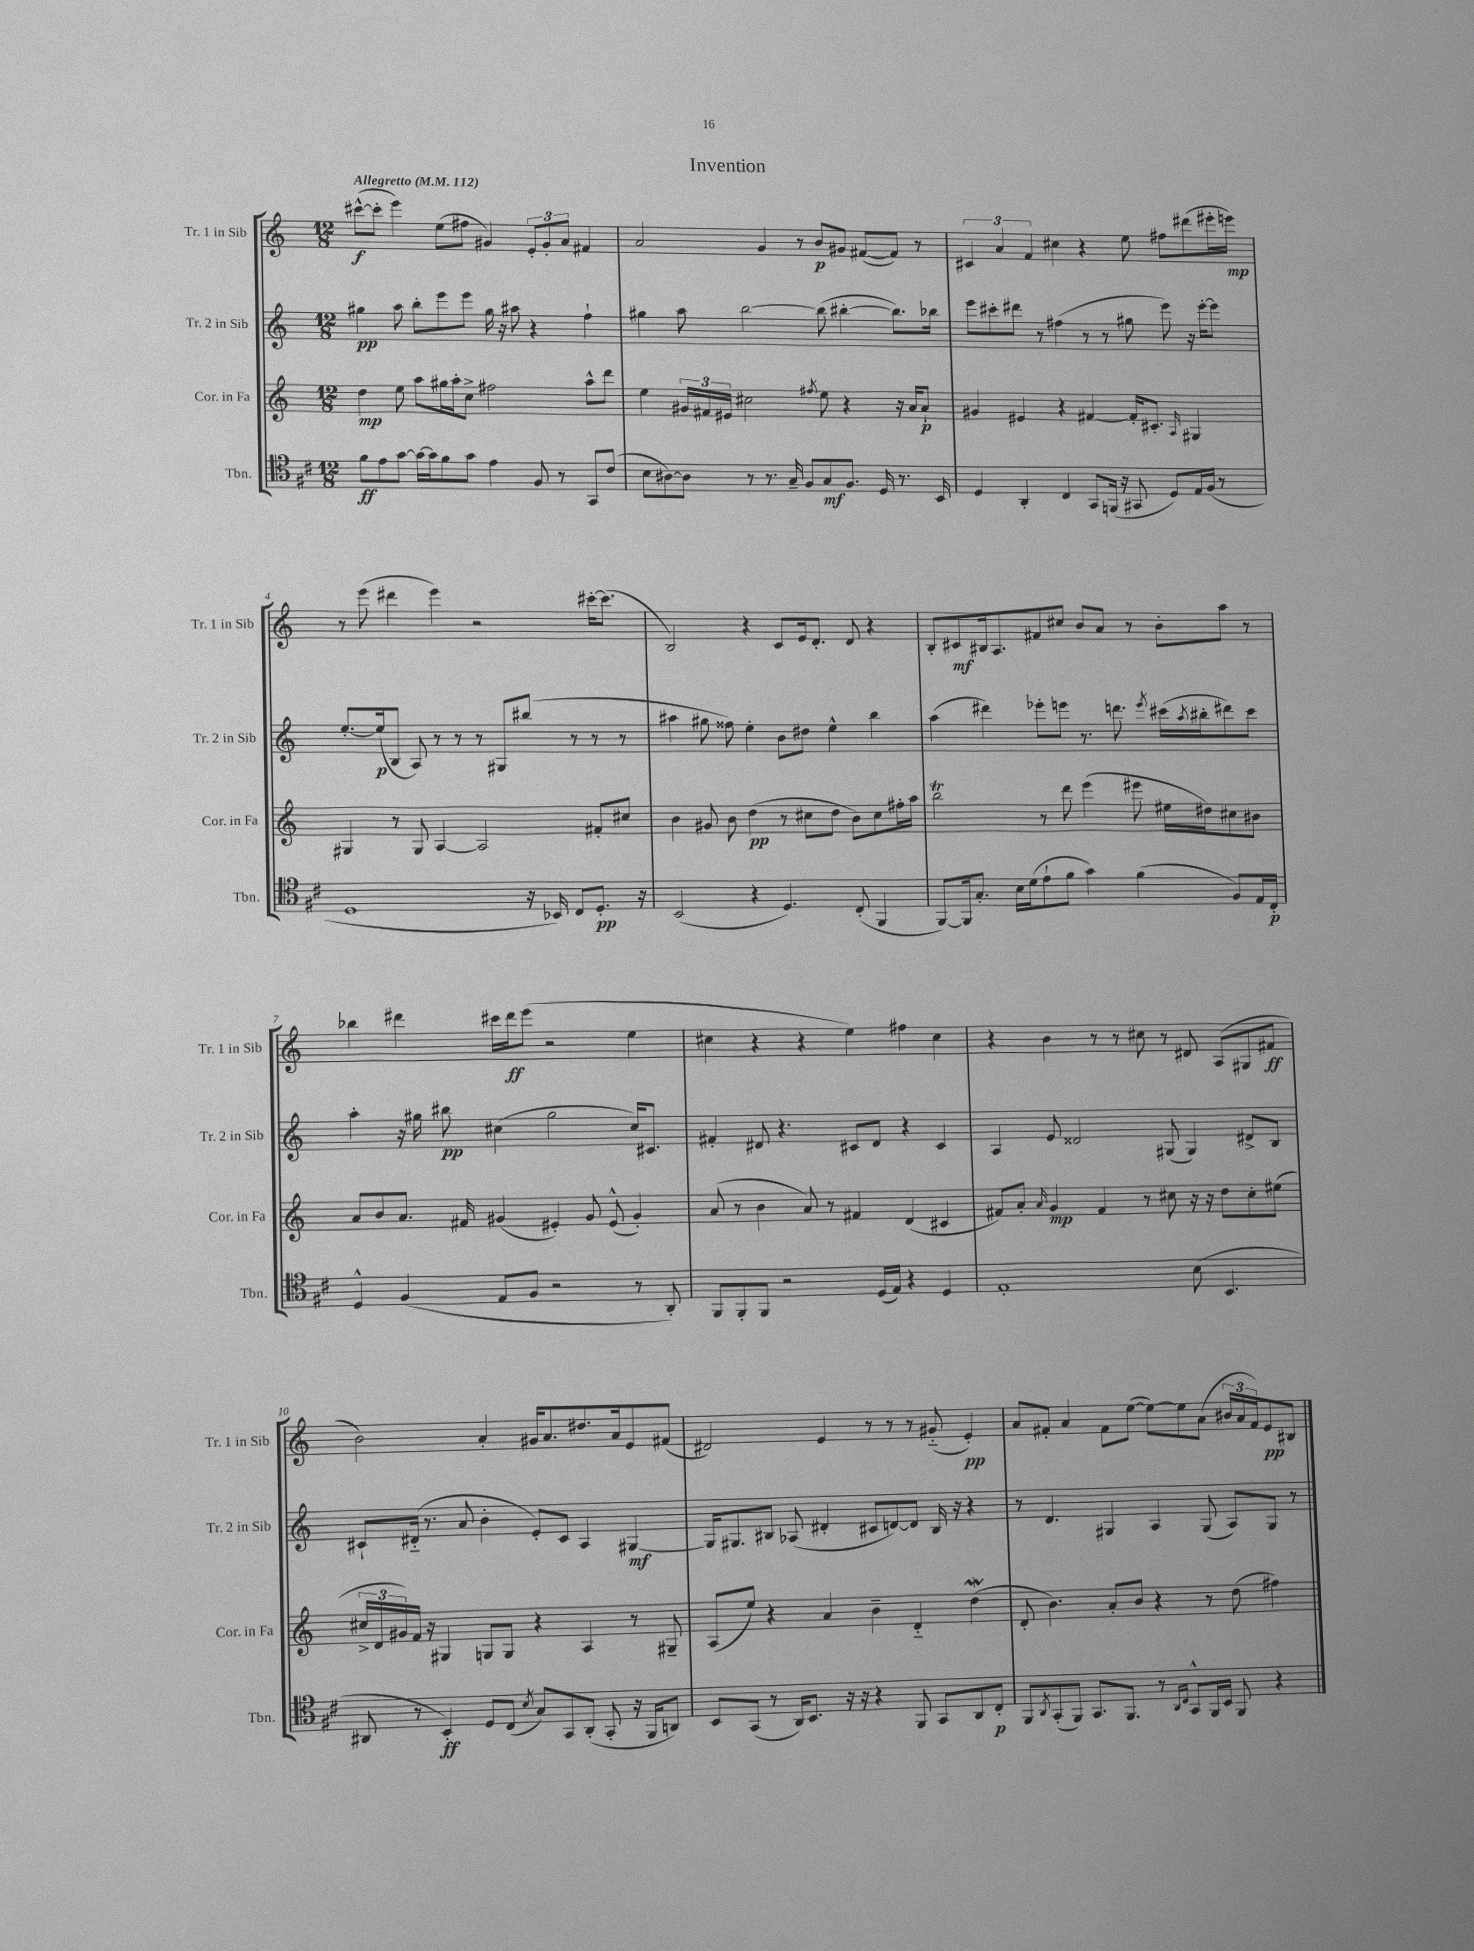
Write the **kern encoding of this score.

**kern	**dynam	**kern	**dynam	**kern	**dynam	**kern	**dynam
*part4	*part4	*part3	*part3	*part2	*part2	*part1	*part1
*staff4	*staff4	*staff3	*staff3	*staff2	*staff2	*staff1	*staff1
*I"Tbn.	*	*I"Cor. in Fa	*	*I"Tr. 2 in Sib	*	*I"Tr. 1 in Sib	*
*I'Tbn.	*	*I'Cor. in Fa	*	*I'Tr. 2 in Sib	*	*I'Tr. 1 in Sib	*
*clefC4	*	*clefG2	*	*clefG2	*	*clefG2	*
*k[f#c#]	*	*k[]	*	*k[]	*	*k[]	*
*M12/8	*	*M12/8	*	*M12/8	*	*M12/8	*
*MM112	*	*MM112	*	*MM112	*	*MM112	*
=1	=1	=1	=1	=1	=1	=1	=1
!	!	!	!	!	!	!LO:TX:a:B:t=Allegretto	!
8f#\L	ff	4dd\	mp	4gg#X\	pp	([8ccc#X^^\L	f
8e\	.	.	.	.	.	8ccc#'\J]	.
[8g\J	.	8ee\	.	8aa\	.	4eee\)	.
16g\LL_	.	8aa\L	.	8bb'\L	.	.	.
16g\J]	.	.	.	.	.	.	.
8f#\	.	16gg#X\L	.	8eee\	.	(8ee\L	.
.	.	16aa'\J	.	.	.	.	.
8g\J	.	8cc^\J	.	8eee\J	.	8ff#X\J	.
4e\	.	2ff#X\	.	16gg#\	.	4g#X/)	.
.	.	.	.	16r	.	.	.
.	.	.	.	8aa#X\	.	.	.
8F#/	.	.	.	4r	.	12e'/L	.
.	.	.	.	.	.	12g#'/	.
8r	.	.	.	.	.	.	.
.	.	.	.	.	.	12a/J	.
8GG/L	.	8aa^^\L	.	4ff`\	.	4f#X/	.
(8c#/J	.	8ddd\J	.	.	.	.	.
=2	=2	=2	=2	=2	=2	=2	=2
8B\L	.	4ee\	.	4gg#X\	.	2a/	.
[8A#X\)	.	.	.	.	.	.	.
8A#\J]	.	24g#X/LL	.	8aa\	.	.	.
.	.	24f#X/	.	.	.	.	.
.	.	24e#X/JJ	.	.	.	.	.
8r	.	2cc#X\	.	[2bb\	.	.	.
8.r	.	.	.	.	.	4g/	.
16G~/	.	.	.	.	.	.	.
8F#/L	.	.	.	.	.	8r	.
.	.	8qff#X/	.	.	.	.	.
8G/	mf	8ee\	.	(8bb\]	.	8b/L	p
8.F#/J	.	4r	.	[4bb#X'\	.	8g#X/J	.
.	.	.	.	.	.	([8f#X/L	.
16D/	.	.	.	.	.	.	.
8.r	.	16r	.	8.bb#\L])	.	8f#/J])	.
.	.	16a/KL	.	.	.	.	.
.	.	8a`/J	p	.	.	8r	.
16BB/	.	.	.	16bb-X\Jk	.	.	.
=3	=3	=3	=3	=3	=3	=3	=3
4D/	.	4g#X/	.	8eee\L	.	6c#X/	.
.	.	.	.	8ccc#X'\	.	.	.
.	.	.	.	.	.	6a/	.
4AA'/	.	4e#X/	.	8ddd#X\J	.	.	.
.	.	.	.	.	.	6f/	.
.	.	.	.	8r	.	.	.
4C#/	.	4r	.	(4ff#X\	.	4cc#X\	.
8GG/L	.	[4f#X/	.	8r	.	4r	.
(16FFn/Jk	.	.	.	8r	.	.	.
16r	.	.	.	.	.	.	.
8GG#X/	.	16f#'/KL]	.	8gg#X\	.	8ee\	.
.	.	8.c#X'/J	.	.	.	.	.
8D/L)	.	.	.	8eee\)	.	8ff#X\L	.
.	.	16qqA/	.	.	.	.	.
16E/L	.	4G#X/	.	16r	.	(8ddd#X\	.
(16F#/JJ	.	.	.	[16eee'\KL	.	.	.
8r	.	.	.	8eee\J]	.	16eee#X'\L	.
.	.	.	.	.	.	16eeen\JJ)	mp
!!LO:LB:g=z
=4	=4	=4	=4	=4	=4	=4	=4
1D	.	4G#X/	.	[8.ee'/L	.	8r	.
.	.	.	.	.	.	(8eee\	.
.	.	.	.	(16ee/k]	p	.	.
.	.	8r	.	8B/J	.	4ddd#X\	.
.	.	8G#/	.	8A/)	.	.	.
.	.	[4A/	.	8r	.	4eee\)	.
.	.	.	.	8r	.	.	.
.	.	2A/]	.	8r	.	2r	.
.	.	.	.	8G#X/L	.	.	.
16r	.	.	.	(8bb#X/J	.	.	.
16BB-X/)	.	.	.	.	.	.	.
8C#/L	.	.	.	8r	.	.	.
8.D'/J	pp	8f#X'/L	.	8r	.	[16ccc#X'\KL	.
.	.	.	.	.	.	(8.ccc#\J]	.
.	.	8cc#X/J	.	8r	.	.	.
16r	.	.	.	.	.	.	.
=5	=5	=5	=5	=5	=5	=5	=5
(2BB/	.	4b\	.	4aa#X\	.	2B/)	.
.	.	8g#X/	.	8gg#X\	.	.	.
.	.	8b\	.	8ff##X\)	.	.	.
4r	.	(4dd\	pp	4ee'\	.	4r	.
4.D/)	.	8r	.	8b\L	.	8c/L	.
.	.	8cc#X\L	.	8dd#X\J	.	16e/k	.
.	.	.	.	.	.	8.d'/J	.
.	.	8dd\J	.	4ee^^\	.	.	.
(8C#'/	.	8b\L)	.	.	.	8d/	.
4FF#/	.	8cc#\	.	4bb\	.	4r	.
.	.	16ff#X'\L	.	.	.	.	.
.	.	16aa\JJ	.	.	.	.	.
=6	=6	=6	=6	=6	=6	=6	=6
[8FF#/L)	.	2bbt\	.	(4aa\	.	8B'/L	.
16FF#/k]	.	.	.	.	.	8c#X/	mf
8.G'/J	.	.	.	.	.	.	.
.	.	.	.	4ddd#X\)	.	16B#X/k	.
.	.	.	.	.	.	8.A/	.
16B\LL	.	.	.	.	.	.	.
(16d\J	.	.	.	.	.	.	.
8e`\	.	8r	.	8eee-X'\L	.	8f#X/	.
8f#\J	.	8ddd\	.	8eeen\J	.	8cc#X/J	.
4g\)	.	(4eee\	.	8.r	.	8b/L	.
.	.	.	.	.	.	8a/J	.
.	.	.	.	8.dddn\	.	.	.
(4f#\	.	8eee#X\	.	.	.	8r	.
.	.	.	.	8qeee/	.	.	.
.	.	16ee#X\LL	.	(16ccc#X\LL	.	8b'\L	.
.	.	.	.	8qaa/	.	.	.
.	.	16dd#X\J)	.	16bb#X'\J	.	.	.
8F#/L)	.	8cc#X\	.	8ddd#X\)	.	8aa\J	.
16E/L	.	8b#X\J	.	8ccc#\J	.	8r	.
16C#'/JJ	p	.	.	.	.	.	.
!!LO:LB:g=z
=7	=7	=7	=7	=7	=7	=7	=7
4D^^/	.	8a/L	.	4aa'\	.	4bb-X\	.
.	.	8b/	.	.	.	.	.
(4F#/	.	8.a/J	.	16r	.	4ddd#X\	.
.	.	.	.	16gg#X\	.	.	.
.	.	.	.	8bb#X\	pp	.	.
.	.	16f#X/	.	.	.	.	.
8E/L	.	(4g#X/	.	(4cc#X\	.	16ccc#X\LL	.
.	.	.	.	.	.	16ddd#\J	ff
8F#/J	.	.	.	.	.	(8eee\J	.
2r	.	4e#X'/)	.	2gg#\	.	2r	.
.	.	8g#/	.	.	.	.	.
.	.	(8e#^^/	.	.	.	.	.
8r	.	4g#'/)	.	16cc#/KL)	.	4ee\	.
.	.	.	.	8.c#X/J	.	.	.
8AA'/)	.	.	.	.	.	.	.
=8	=8	=8	=8	=8	=8	=8	=8
8FF#/L	.	(8a/	.	4f#X'/	.	4cc#X\	.
8FF#'/	.	8r	.	.	.	.	.
8FF#/J	.	4b\	.	8d#X/	.	4r	.
2r	.	.	.	4.r	.	.	.
.	.	8a/)	.	.	.	4r	.
.	.	8r	.	.	.	.	.
.	.	4f#X/	.	8c#X/L	.	4ee\)	.
(16D/LL	.	.	.	8d#/J	.	.	.
16E/JJ)	.	.	.	.	.	.	.
4r	.	(4d/	.	4r	.	4ff#X\	.
4D/	.	4c#X/	.	4c#/	.	4cc#\	.
=9	=9	=9	=9	=9	=9	=9	=9
1E'	.	8f#X/L)	.	4A/	.	4r	.
.	.	8a'/J	.	.	.	.	.
.	.	16qqa/	.	.	.	.	.
.	.	4g/	mp	8e/	.	4b\	.
.	.	.	.	2d##X/	.	.	.
.	.	4f#/	.	.	.	8r	.
.	.	.	.	.	.	8r	.
.	.	8r	.	.	.	8cc#X\	.
.	.	8cc#X\	.	(8G#X/	.	8r	.
(8B\	.	16r	.	4G#/)	.	8d#X/	.
.	.	16r	.	.	.	.	.
4.BB/	.	8dd\L	.	.	.	(8A/L	.
.	.	8cc#'\	.	8d#X^/L	.	8G#X/	.
.	.	(8ee#X\J	.	8B/J	.	8f#X/J	ff
!!LO:LB:g=z
=10	=10	=10	=10	=10	=10	=10	=10
8AA#X/	.	24cc#X^/LL	.	8c#X`/L	.	2b\)	.
.	.	24d/	.	.	.	.	.
.	.	24g#X/)	.	.	.	.	.
8r	.	16f/JJ	.	(16d#X/Jk	.	.	.
.	.	16r	.	8.r	.	.	.
4BB'/)	ff	4G#X/	.	.	.	.	.
.	.	.	.	8a/	.	.	.
8D/L	.	8Gn/L	.	4b'\	.	4a'/	.
(8C#/J	.	8G/J	.	.	.	.	.
8qB/	.	.	.	.	.	.	.
8G/L)	.	4r	.	8e'/L)	.	16g#X/KL	.
.	.	.	.	.	.	8.a/	.
8GG/	.	.	.	8c#/J	.	.	.
(8AA#'/J	.	4A/	.	4A/	.	8.dd#X/	.
8GG'/	.	.	.	.	.	.	.
.	.	.	.	.	.	16a/k	.
16r	.	8r	.	[4G#X/	mf	8e/	.
16FF#/KL	.	.	.	.	.	.	.
8AAn/J)	.	8G#X~/	.	.	.	(8f#X/J	.
=11	=11	=11	=11	=11	=11	=11	=11
8BB/L	.	(8A/L	.	16G#/KL]	.	2d#X/)	.
.	.	.	.	8.G#X/	.	.	.
(8GG/J	.	8ee/J)	.	.	.	.	.
8r	.	4r	.	8B#X/J	.	.	.
16AA/KL)	.	.	.	(8A-X/	.	.	.
8.BB/J	.	.	.	.	.	.	.
.	.	4a/	.	4d#X'/	.	4e/	.
16r	.	.	.	.	.	.	.
16r	.	.	.	.	.	.	.
4r	.	4b~\	.	8c#X/L	.	8r	.
.	.	.	.	[8dn/)	.	8r	.
8FF#/	.	4d/	.	8d/J]	.	8r	.
8GG/L	.	.	.	16B#/	.	(8g#X/	.
.	.	.	.	16r	.	.	.
8AA/	.	(4ddW\	.	4r	.	4e'/)	pp
8C#'/J	p	.	.	.	.	.	.
=12	=12	=12	=12	=12	=12	=12	=12
8FF#/L	.	8d'/	.	8r	.	8a/L	.
8qAA/	.	.	.	.	.	.	.
(8GG'/	.	4.b\)	.	4.d/	.	8f#X'/J	.
8FF#/J)	.	.	.	.	.	4a/	.
8.GG/L	.	.	.	.	.	.	.
.	.	8a'/L	.	4G#X/	.	8f#\L	.
8.FF#/J	.	.	.	.	.	.	.
.	.	8b/J	.	.	.	([8ee\J	.
8r	.	4r	.	4A/	.	8ee\L_)	.
16qqAA/LL	.	.	.	.	.	.	.
16qqC#/JJ	.	.	.	.	.	.	.
8GG^^/L	.	.	.	.	.	8ee\]	.
16FF#/L	.	8r	.	(8G#/	.	(8a\J	.
16BB/JJ	.	.	.	.	.	.	.
8FF#/	.	(8dd\	.	8A/L)	.	24b#X/LL	.
.	.	.	.	.	.	24a/	.
.	.	.	.	.	.	24f#/J)	.
4r	.	4ff#X\)	.	8G#/J	.	8e/	pp
.	.	.	.	8r	.	8B#X/J	.
==	==	==	==	==	==	==	==
*-	*-	*-	*-	*-	*-	*-	*-
